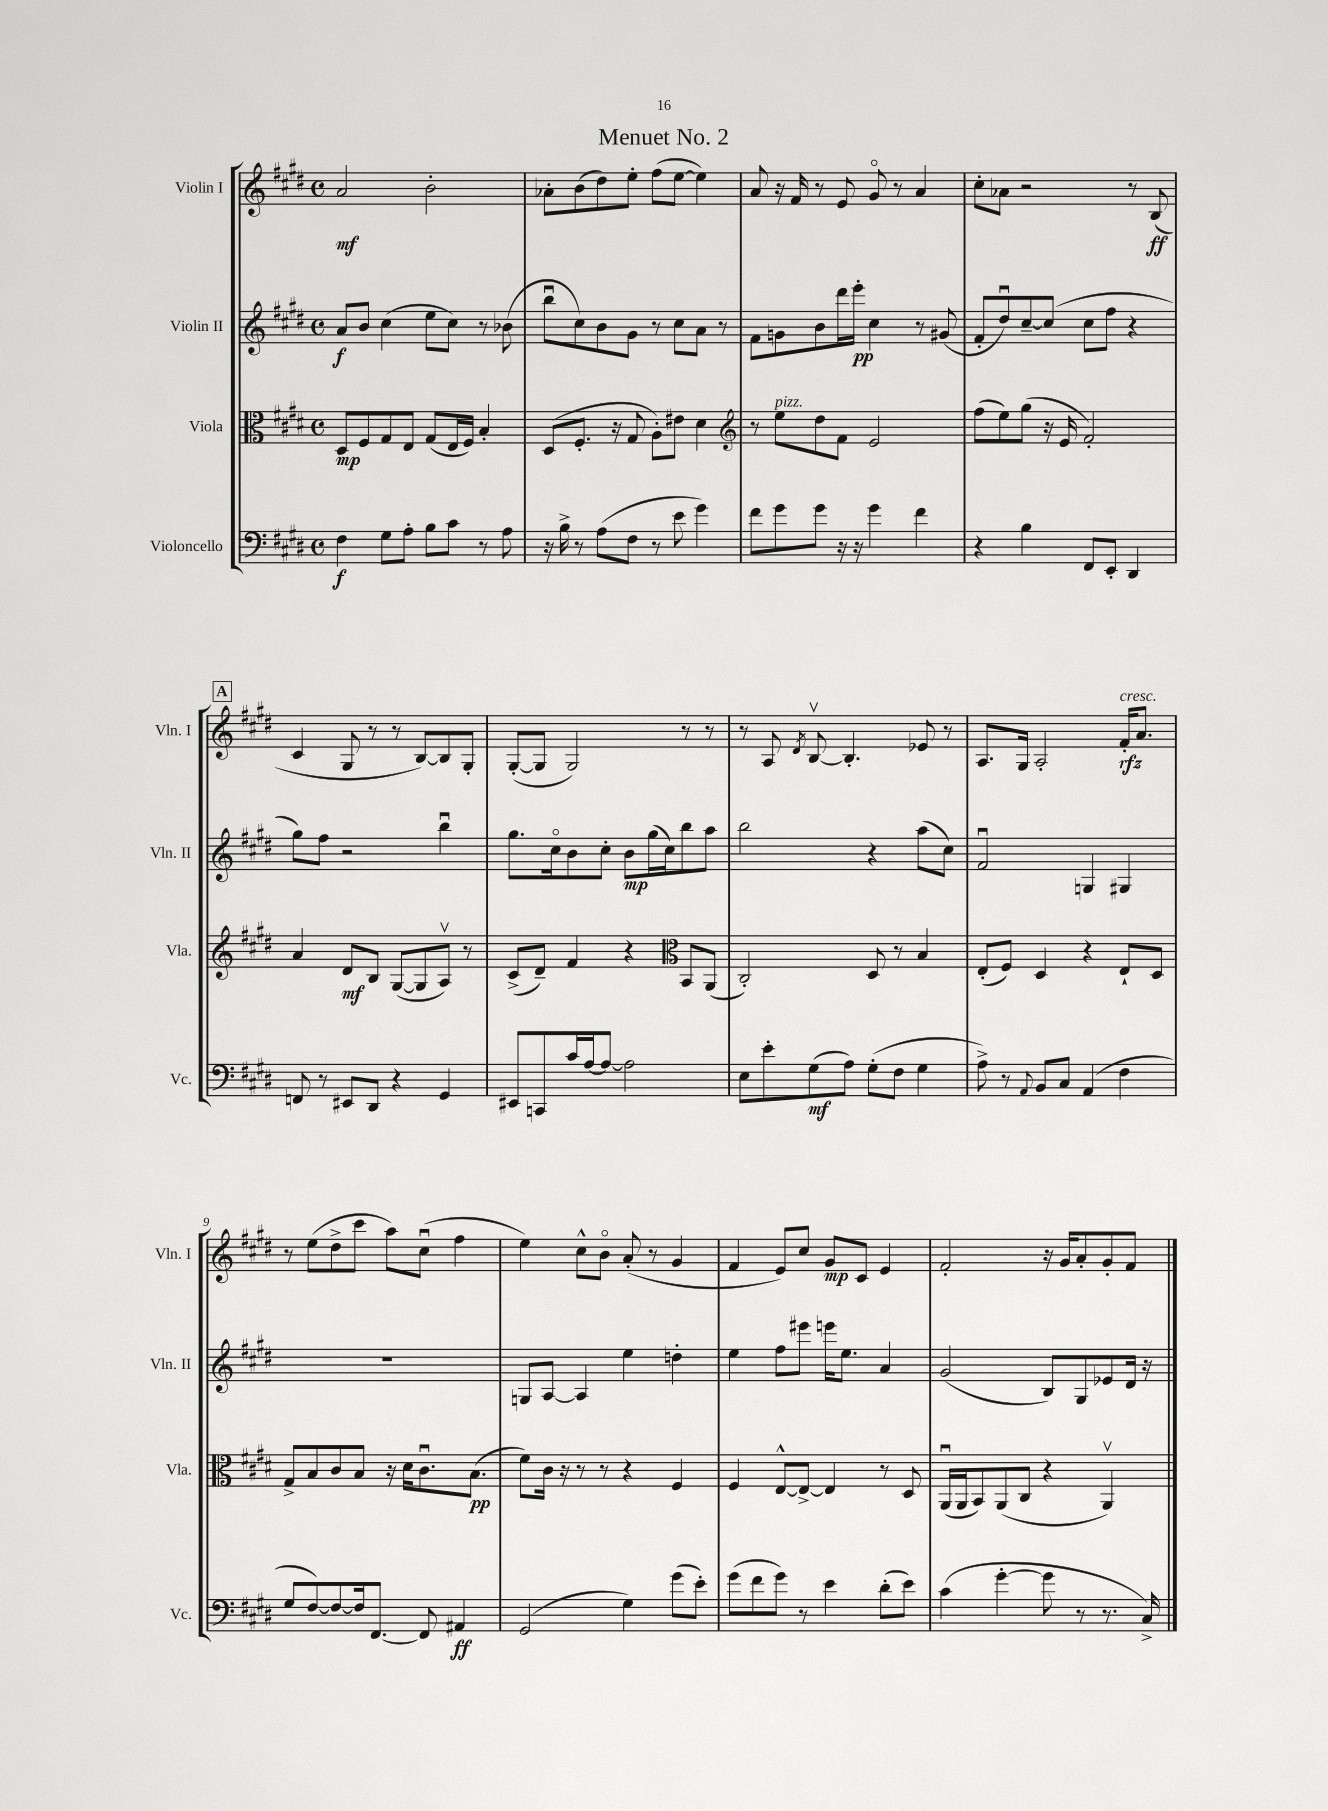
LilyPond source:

\header { title = "Menuet No. 2" }
<<
\new StaffGroup <<
\new Staff = "s0" \with { instrumentName = "Violin I" shortInstrumentName = "Vln. I" } {
    \clef treble \key e \major \defaultTimeSignature \time 4/4
    \autoBeamOff a'2\mf b'2-. |
    aes'8[-. b'8( dis''8) e''8]-. fis''8[( e''8]~ e''4) |
    a'8 r16 fis'16 r8 e'8 gis'8\flageolet r8 a'4 |
    cis''8[-. aes'8] r2 r8 b8\ff( |
    \mark \markup { \box "A" } cis'4 gis8 r8 r8 b8[~) b8 gis8]-. |
    gis8[~-.( gis8] gis2) r8 r8 |
    r8 a8 \acciaccatura { dis'8 } b8~\upbow b4.-. ees'8 r8 |
    a8.[ gis16] a2-. fis'16[-.\rfz^\markup { \italic "cresc." } a'8.] |
    r8 e''8[( dis''8-> cis'''8] a''8[) cis''8]\downbow( fis''4 |
    e''4) cis''8[-^ b'8]\flageolet a'8-.( r8 gis'4 |
    fis'4 e'8[) cis''8] gis'8[\mp cis'8] e'4 |
    fis'2-. r16 gis'16[ a'8-. gis'8-. fis'8] \bar "|." |
}
\new Staff = "s1" \with { instrumentName = "Violin II" shortInstrumentName = "Vln. II" } {
    \clef treble \key e \major \defaultTimeSignature \time 4/4
    \autoBeamOff a'8[\f b'8] cis''4( e''8[ cis''8]) r8 bes'8( |
    b''8[\downbow cis''8) b'8 gis'8] r8 cis''8[ a'8] r8 |
    fis'8[ g'8 b'8 dis'''16 e'''16]-.\pp cis''4 r8 gis'8( |
    fis'8[-. dis''8\downbow) cis''8~-- cis''8]( cis''8[ fis''8] r4 |
    \mark \markup { \box "A" } gis''8[) fis''8] r2 b''4\downbow |
    gis''8.[ cis''16\flageolet b'8 cis''8]-. b'8[\mp gis''16( cis''16) b''8 a''8] |
    b''2 r4 a''8[( cis''8]) |
    fis'2\downbow g4 gis4 |
    R1 |
    g8[ a8]~ a4 e''4 d''4-. |
    e''4 fis''8[ eis'''8] e'''16[ e''8.] a'4 |
    gis'2( b8[) gis8 ees'8 dis'16] r16 \bar "|." |
}
\new Staff = "s2" \with { instrumentName = "Viola" shortInstrumentName = "Vla." } {
    \clef alto \key e \major \defaultTimeSignature \time 4/4
    \autoBeamOff dis8[\mp fis8 gis8 e8] gis8[( e16 fis16]) b4-. |
    dis8[( fis8.]-. r16 gis8 a8[-.) eis'8] dis'4 |
    \clef treble r8 e''8[^\markup { \italic "pizz." } dis''8 fis'8] e'2 |
    fis''8[( e''8) gis''8]( r16 e'16 fis'2-.) |
    \mark \markup { \box "A" } a'4 dis'8[\mf b8] gis8[~( gis8 a8]\upbow) r8 |
    cis'8[->( dis'8]--) fis'4 r4 \clef alto b,8[ a,8]( |
    cis2-.) dis8 r8 b4 |
    e8[-.( fis8]) dis4 r4 e8[-! dis8] |
    gis8[-> b8 cis'8 b8] r16 dis'16[ cis'8.\downbow b8.]\pp( |
    fis'8[) cis'16] r16 r8 r8 r4 fis4 |
    fis4 e8[~-^ e8]~-> e4 r8 dis8 |
    a,16[\downbow( a,16 b,8) a,8( cis8] r4 a,4\upbow) \bar "|." |
}
\new Staff = "s3" \with { instrumentName = "Violoncello" shortInstrumentName = "Vc." } {
    \clef bass \key e \major \defaultTimeSignature \time 4/4
    \autoBeamOff fis4\f gis8[ a8]-. b8[ cis'8] r8 a8 |
    r16 b16-> r8 a8[( fis8] r8 e'8 gis'4) |
    fis'8[ gis'8 gis'8] r16 r16 gis'4 fis'4 |
    r4 b4 fis,8[ e,8]-. dis,4 |
    \mark \markup { \box "A" } f,8 r8 eis,8[ dis,8] r4 gis,4 |
    eis,8[ c,8 cis'16 a16~ a8]~ a2 |
    e8[ e'8-. gis8\mf( a8]) gis8[-.( fis8] gis4 |
    a8->) r8 \appoggiatura { a,8 } b,8[ cis8] a,4( fis4 |
    gis8[ fis8~) fis8~ fis16 fis,8.]~ fis,8 ais,4\ff |
    gis,2( gis4) gis'8[( e'8]-.) |
    gis'8[( fis'8 gis'8]) r8 e'4 dis'8[-.( e'8]) |
    cis'4( gis'4~-. gis'8 r8 r8. cis16->) \bar "|." |
}
>>
>>
